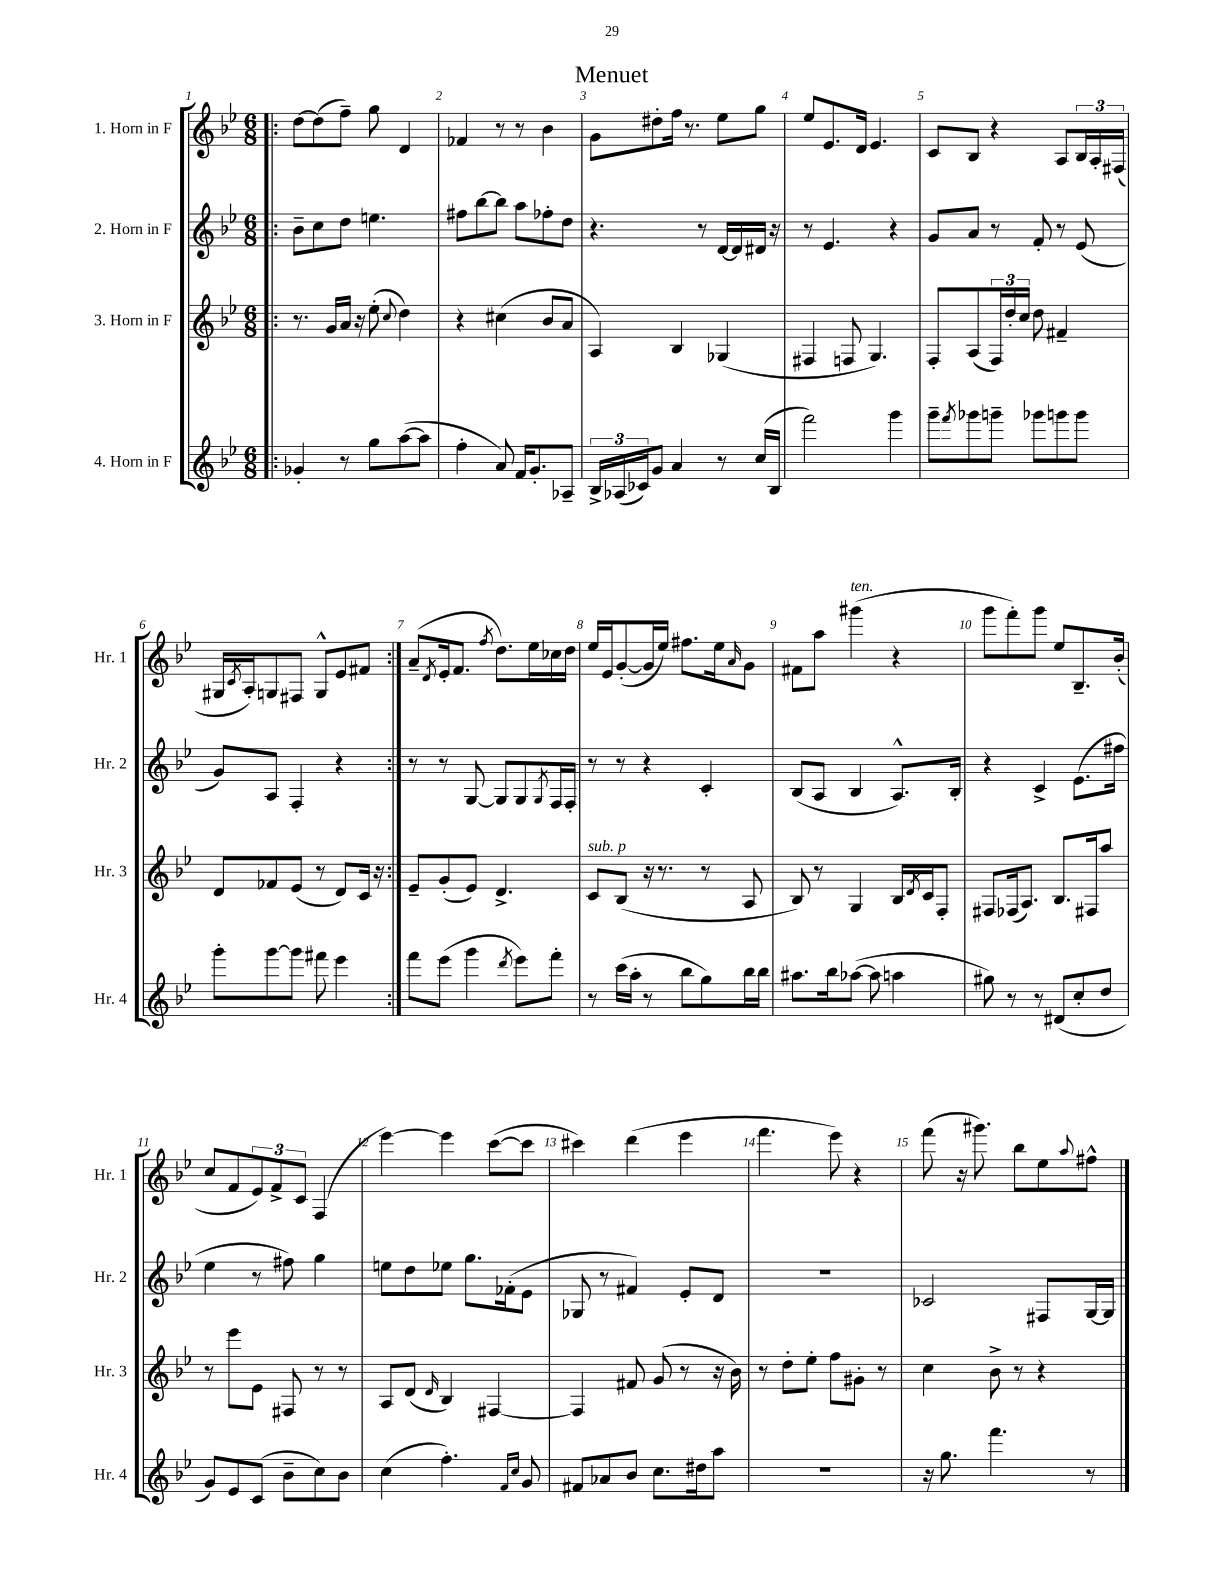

**kern	**kern	**kern	**kern
*staff4	*staff3	*staff2	*staff1
*clefG2	*clefG2	*clefG2	*clefG2
*k[b-e-]	*k[b-e-]	*k[b-e-]	*k[b-e-]
*M6/8	*M6/8	*M6/8	*M6/8
=!|:	=!|:	=!|:	=!|:
4g-'	8.r	8b-~	[8dd
.	.	8cc	(8dd]
.	16g	.	.
8r	16a	8dd	8ff~)
.	16r	.	.
8gg	(8ee-'	4.ee	8gg
.	8qqcc	.	.
([8aa	4dd)	.	4d
8aa]	.	.	.
=	=	=	=
4ff'	4r	8ff#	4f-
.	.	[8bb-	.
8a)	(4cc#	8bb-]	8r
16f	.	8aa	8r
8.g'	.	.	.
.	8b-	8ff-'	4b-
8A-~	8a	8dd	.
=	=	=	=
24B-^	4A)	4.r	8g
(24A-	.	.	.
24c-)	.	.	.
8g	.	.	8dd#'
4a	4B-	.	16ff
.	.	.	8.r
.	.	8r	.
8r	(4G-	[16d	8ee-
.	.	16d]	.
(16cc	.	16d#	8gg
16B-	.	16r	.
=	=	=	=
2fff)	4F#	8r	8ee-
.	.	4.e-	8.e-
.	8F	.	.
.	.	.	16d
.	4.G)	.	4.e-
4ggg	.	4r	.
=	=	=	=
8ggg~	8F'	8g	8c
8qfff	.	.	.
8ggg-	(8A	8a	8B-
8ggg~	24F)	8r	4r
.	24dd'	.	.
.	24cc	.	.
8ggg-	8dd	8f'	.
8ggg	4f#~	8r	8A
8ggg	.	(8e-	24B-
.	.	.	24A'
.	.	.	(24F#
=	=	=	=
8ggg'	8d	8g)	16G#
.	.	.	8qc
.	.	.	16A')
[8ggg	8f-	8A	8G
8ggg]	(8e-	4F'	8F#
8fff#	8r	.	8G^^
4eee-	8d)	4r	8e-
.	16c	.	8f#
.	16r	.	.
=:|!	=:|!	=:|!	=:|!
8fff	8e-~	8r	(8a~
.	.	.	8qd
(8eee-	(8g'	8r	16e-'
.	.	.	8.f
4ggg	8e-)	[8G	.
.	.	.	8qff
.	4.d^	8G]	8.dd)
8qddd	.	.	.
8eee-)	.	8G	.
.	.	.	16ee-
.	.	8qG	.
8fff'	.	16F	16cc-
.	.	16F'	16dd
=	=	=	=
8r	8c	8r	16ee-
.	.	.	16e-
(16ccc	(8B-	8r	([8g'
16aa'	.	.	.
8r	16r	4r	16g]
.	8.r	.	16ee-)
8bb-	.	.	8.ff#
8gg)	8r	4c'	.
.	.	.	16ee-
.	.	.	16qqa
16bb-	8A	.	8g
16bb-	.	.	.
=	=	=	=
8.aa#	8B-)	(8B-	8f#
.	8r	8A	8aa
16bb-	.	.	.
([8aa-	4G	4B-	(4ggg#
8aa-]	.	.	.
4aa	16B-	8.A^^)	4r
.	8qd	.	.
.	16c	.	.
.	8F'	.	.
.	.	16B-'	.
=	=	=	=
8gg#)	8F#	4r	8ggg
8r	(16F-	.	8fff')
.	8.A)	.	.
8r	.	4c^	8ggg
(8d#	8.B-	.	8ee-
8cc'	.	(8.e-	8.B-~
.	16F#	.	.
8dd	8aa	.	.
.	.	16ff#	(16b-'
=	=	=	=
8g)	8r	4ee-	8cc
8e-	8eee-	.	8f
(8c	8e-	8r	12e-)
.	.	.	12f^
8b-~	8F#	8ff#)	.
.	.	.	12c
8cc)	8r	4gg	(4F
8b-	8r	.	.
=	=	=	=
(4cc	8A	8ee	[4eee-)
.	(8d	8dd	.
.	16qqd	.	.
4.ff')	4B-)	8ee-	4eee-]
.	.	8.gg	.
.	[4F#	.	([8ccc
.	.	(16f-'	.
16qqf	.	.	.
16qqcc	.	.	.
8g	.	8e-	8ccc]
=	=	=	=
8f#	4F#]	8G-	4ccc#)
8a-	.	8r	.
8b-	8f#	4f#)	(4ddd
8.cc	(8g	.	.
.	8r	8e-'	4eee-
16dd#	.	.	.
8aa	16r	8d	.
.	16b-)	.	.
=	=	=	=
2.r	8r	2.r	4.fff
.	8dd'	.	.
.	8ee-'	.	.
.	8ff	.	8eee-)
.	8g#'	.	4r
.	8r	.	.
=	=	=	=
16r	4cc	2c-	(8fff
8.gg	.	.	.
.	.	.	16r
.	.	.	8.ggg#)
4.fff	8b-^	.	.
.	8r	.	8bb-
.	4r	8F#	8ee-
.	.	.	8qqaa
8r	.	[16G	8ff#^^
.	.	16G]	.
==	==	==	==
*-	*-	*-	*-
